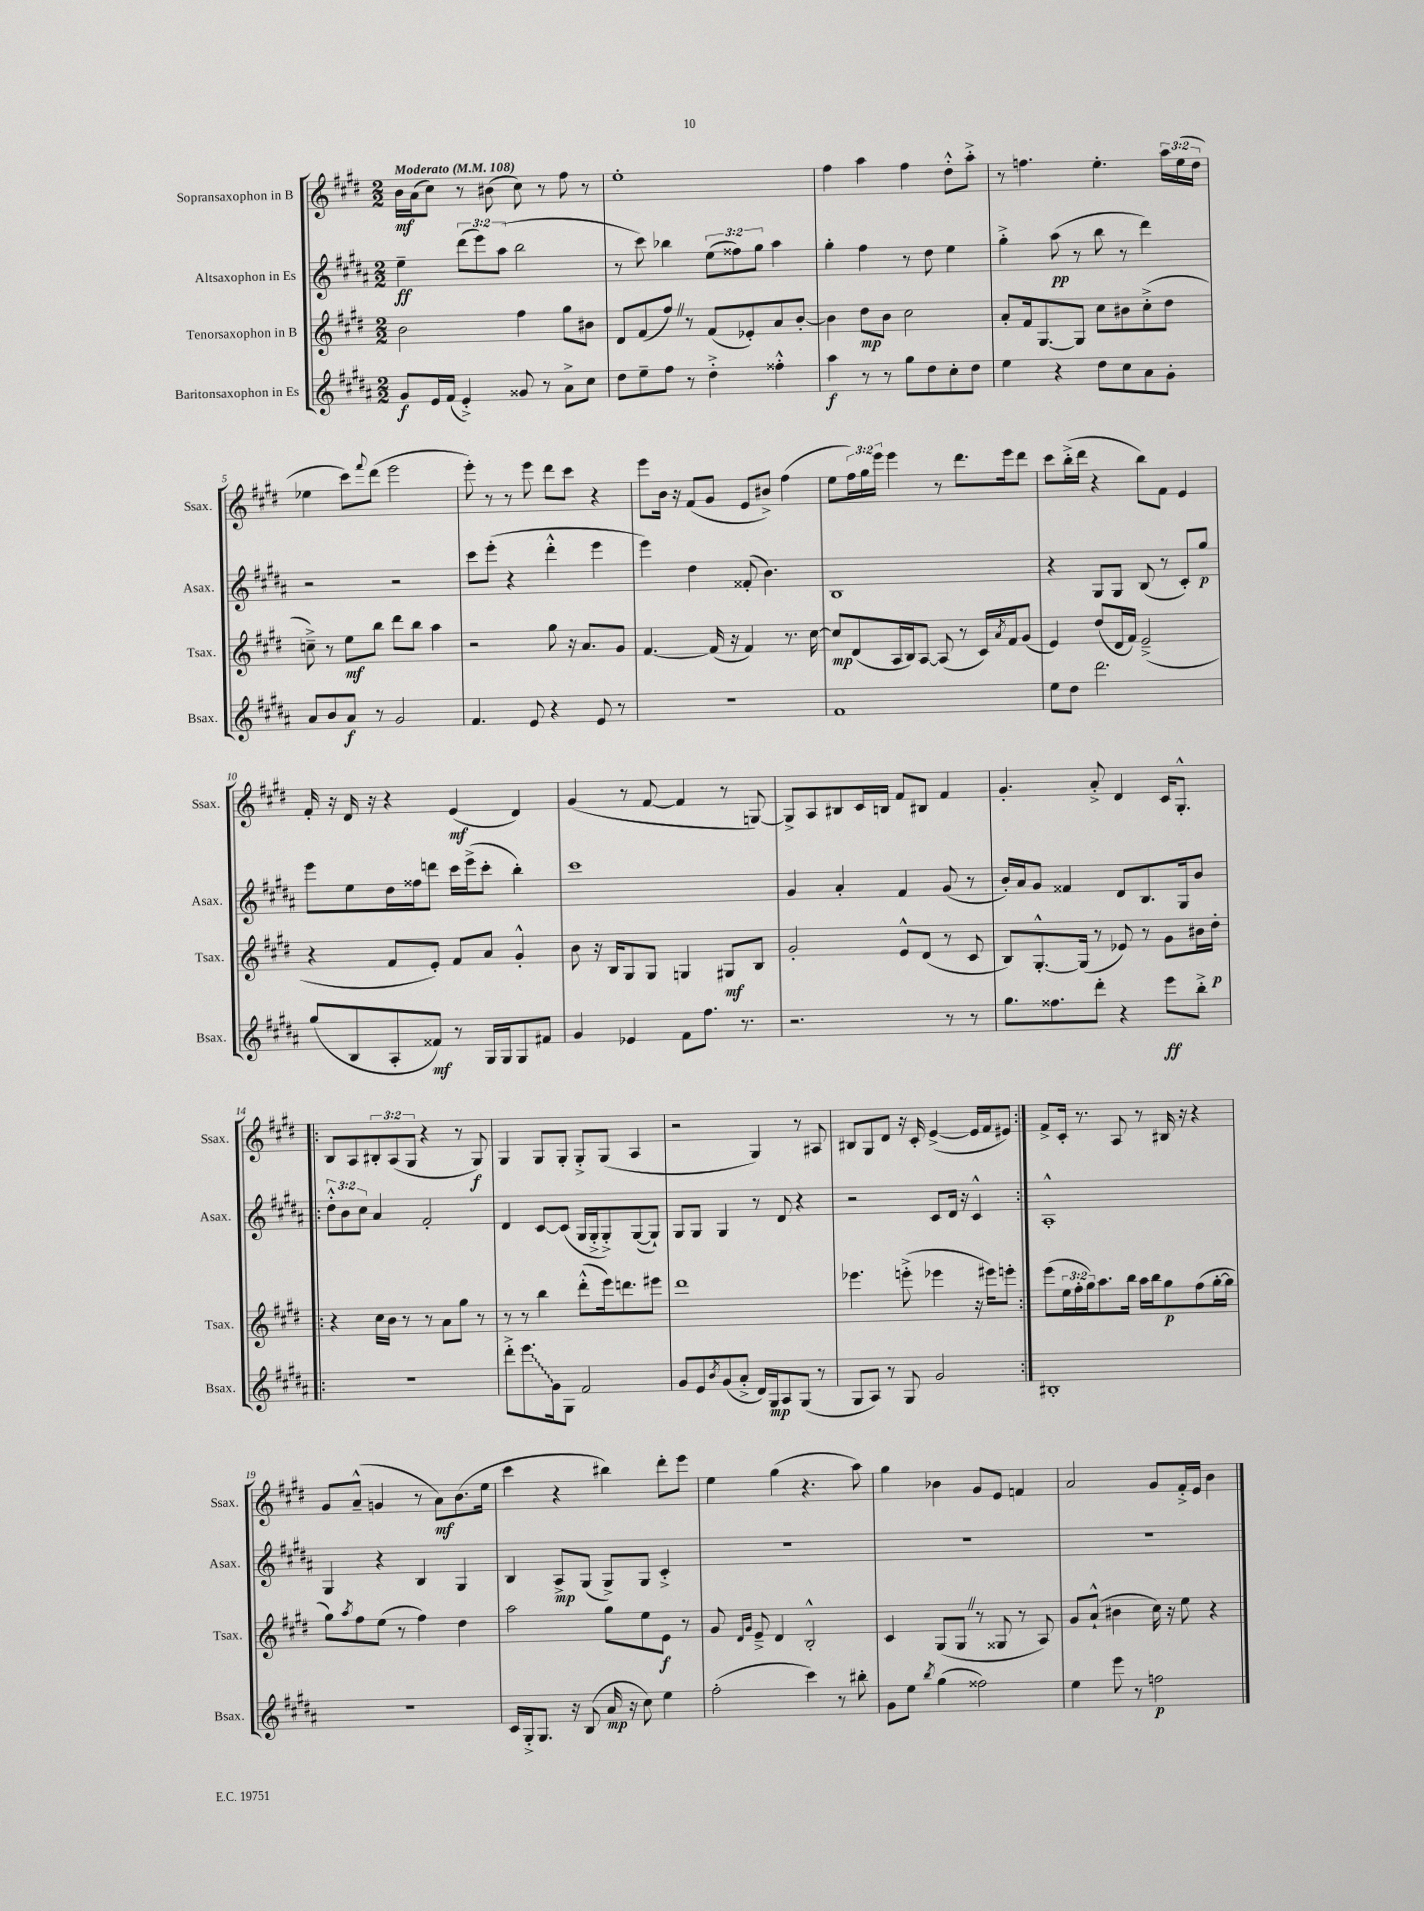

**kern	**kern	**kern	**kern
*staff4	*staff3	*staff2	*staff1
*clefG2	*clefG2	*clefG2	*clefG2
*k[f#c#g#d#a#]	*k[f#c#g#d#]	*k[f#c#g#d#a#]	*k[f#c#g#d#]
*M2/2	*M2/2	*M2/2	*M2/2
*MM108	*MM108	*MM108	*MM108
8g#	2b	4ee~	16b
.	.	.	(16a
16e	.	.	8cc#)
(16f#	.	.	.
4e'^)	.	(12ddd#	8r
.	.	12eee)	.
.	.	.	(8b#
.	.	(12aa#	.
8g##	4ff#	2bb	8cc#)
8r	.	.	8r
8a#^	8gg#	.	8ff#
8cc#	8b#	.	8r
=	=	=	=
8dd#	8d#	8r	1ee'
8ee~	(8f#	8ccc#)	.
8ff#	8ff#)	4bb-	.
8r	8r	.	.
4dd#'^	(8f#	(12ee	.
.	.	12ff##)	.
.	8e-')	.	.
.	.	12gg#	.
4ff##'^^	8a	4aa#	.
.	[8b'	.	.
=	=	=	=
4aa#	4b]	4gg#'	4ff#
8r	8dd#	4ff#	4aa
8r	8b	.	.
8gg#	2cc#	8r	4ff#
8dd#	.	8dd#	.
8cc#'	.	4ee	8dd#'^^
8dd#	.	.	8aa'^
=	=	=	=
4ee	8a'	4gg#'^	8r
.	16f#	.	4.ff
.	[8.G#	.	.
4r	.	(8aa#	.
.	8G#]	8r	.
8dd#	8cc#	8bb	4.ee'
8cc#	8b#	8r	.
8a#	(8cc#'^	4ddd#)	.
8g#'	8dd#	.	24aa
.	.	.	(24ee
.	.	.	24dd#
=	=	=	=
8a#	8cc~^)	2r	4ee-
8b	8r	.	.
8a#	8ee	.	8ccc#)
.	.	.	8qqfff#
8r	8bb	.	(8ddd#
2g#	8ddd#	2r	2eee
.	8bb	.	.
.	4aa	.	.
=	=	=	=
4.f#	2r	8ccc#	8eee')
.	.	(8eee'	8r
.	.	4r	8r
8e	.	.	8eee
4r	8gg#	4ddd#'^^	8ddd#
.	16r	.	8ccc#
.	8.a	.	.
8e	.	4eee	4r
8r	8g#	.	.
=	=	=	=
1r	[4.f#	4eee)	8eee
.	.	.	16b
.	.	.	16r
.	.	4dd#	(8f#
.	(16f#]	.	8g#
.	16r	.	.
.	4f#)	(8f##'	8e
.	.	4.b)	8b#^)
.	8.r	.	(4ff#
.	[16cc#	.	.
=	=	=	=
1f#	8cc#]	1B	8ee
.	(8d#	.	24ff#)
.	.	.	24gg#
.	.	.	24eee
.	16A	.	4eee
.	16B)	.	.
.	[8A	.	.
.	(8A]	.	8r
.	8r	.	8.ddd#
.	16c#)	.	.
.	8qa	.	.
.	16f#	.	16eee
.	(8g#	.	8ddd#
=	=	=	=
8ee	4e)	4r	8ccc#
8dd#	.	.	(16bb'^
.	.	.	16ddd#
2.ddd#	(8dd#	8G#	4r
.	16d#	8G#	.
.	16f#)	.	.
.	(2e~^	(8B	8bb)
.	.	8r	8f#
.	.	8c#')	4e
.	.	8gg#	.
=	=	=	=
(8gg#	4r	8eee	16f#'
.	.	.	16r
8B	.	8ee	16d#
.	.	.	16r
8A#'	8f#	16dd#	4r
.	.	16ff##	.
8f##)	8e')	8ddd	.
8r	8f#	16ccc#	(4e
.	.	(16eee^	.
16G#	8a	8ccc#'	.
16G#	.	.	.
8G#	4g#'^^	4bb')	4d#)
8f#	.	.	.
=	=	=	=
4g#	8b	1ccc#	(4g#
.	16r	.	.
.	16B	.	.
4e-	8G#	.	8r
.	8G#	.	[8f#
8f#	4G	.	4f#]
8.ff#	.	.	.
.	8G#	.	8r
8.r	.	.	.
.	8B	.	[8G)
=	=	=	=
2.r	2g#'	4g#	8G^]
.	.	.	8A
.	.	4a#'	8B#
.	.	.	16c#
.	.	.	16B
.	8e^^	4f#	8f#
.	(8d#	.	8B#
8r	8r	(8g#	4f#
8r	8c#	8r	.
=	=	=	=
8.gg#	8B)	16b')	4.g#'
.	.	16a#	.
.	[8.G#'^^	8g#	.
8.ff##	.	.	.
.	.	4f##	.
.	(16G#]	.	.
8ddd#'	8r	.	8a'^
4r	8e-)	8d#	4d#
.	8r	8.B	.
8eee	8g#	.	16c#
.	.	16G#	8.G#'^^
8bb'^	16b#	8b	.
.	16dd#'	.	.
=!|:	=!|:	=!|:	=!|:
1r	4r	12dd#'^^	8B
.	.	12b	.
.	.	.	8A
.	.	12cc#	.
.	16cc#	4a#	12B#'
.	16b	.	.
.	.	.	(12A
.	8r	.	.
.	.	.	12G#
.	8r	2f#'	4r
.	8a	.	.
.	8gg#	.	8r
.	8r	.	8G#)
=	=	=	=
8ddd#'^	8r	4d#	4G#
8.eee	8r	.	.
.	4bb	[8c#	8G#
16g#	.	.	.
8G#	.	(8c#]	8G#'
2f#	(8ddd#'^^	16G#	8G#'^
.	.	16G#'^	.
.	16eee)	8G#'^)	(8G#
.	8.ddd	.	.
.	.	([8G#	4A
.	8eee#	8G#`])	.
=	=	=	=
8g#	1ddd#	8G#	2r
8e	.	8G#	.
8qb	.	.	.
(8g#	.	4G#	.
8a#'^	.	.	.
16d#)	.	8r	4G#)
16G#	.	.	.
8A#	.	8d#	.
(8G#	.	4r	8r
8r	.	.	8A#
=	=	=	=
8G#	4.eee-	2r	8B#
8A#)	.	.	8G#
8r	.	.	8d#
8G#	(8eee'^	.	16r
.	.	.	16c#'
2g#	4eee-	8c#	([4e^
.	.	16d#	.
.	.	16r	.
.	16r	4c#^^	16e]
.	16eee#)	.	16f#
.	8eee'	.	8e#)
=:|!	=:|!	=:|!	=:|!
1B#'	(8eee	1A#'^^	8f#^
.	24ee	.	16c#'
.	24ff#'	.	.
.	.	.	8.r
.	24gg#)	.	.
.	8.aa	.	.
.	.	.	8A
.	16bb	.	.
.	16aa	.	8r
.	16bb	.	.
.	8gg#	.	16B#
.	.	.	16r
.	(8ff#	.	4r
.	[16gg#'	.	.
.	16gg#]	.	.
=	=	=	=
1r	8gg#)	4G#	8g#
.	8qaa	.	.
.	8ff#	.	(8a~^^
.	(8ee	4r	4g
.	8r	.	.
.	4ff#)	4B	8r
.	.	.	8a)
.	4dd#	4G#	(8.b
.	.	.	16ee
=	=	=	=
16c#	2aa	4B	4ccc#
16G#'^	.	.	.
8.G#	.	.	.
.	.	8A#^	4r
16r	.	.	.
(8B	.	(8G#	.
16a#	8gg#	8G#^)	4bb#)
16r	.	.	.
8cc#)	8ee	8G#	.
4ee	8e	4c#'^	8ddd#'
.	8r	.	8eee
=	=	=	=
(2ff#'	8g#	1r	4ee
.	16qqd#	.	.
.	16qqg#	.	.
.	8e~^	.	.
.	4d#	.	(4gg#
4ccc#)	2B'^^	.	4.r
8r	.	.	.
8bb#'	.	.	8aa)
=	=	=	=
8g#	4c#	1r	4gg#
8ee	.	.	.
8qbb	.	.	.
(4gg#	(8G#	.	4b-
.	8G#	.	.
2ff##)	8r	.	8g#
.	8G##	.	8e
.	8r	.	4f
.	8A)	.	.
=	=	=	=
4ee	8g#	1r	2a
.	(8a`^^	.	.
8eee	4b#	.	.
8r	.	.	.
2ff	16cc#)	.	8g#
.	16r	.	.
.	8ee	.	16f#'^
.	.	.	16e
.	4r	.	4b
==	==	==	==
*-	*-	*-	*-
